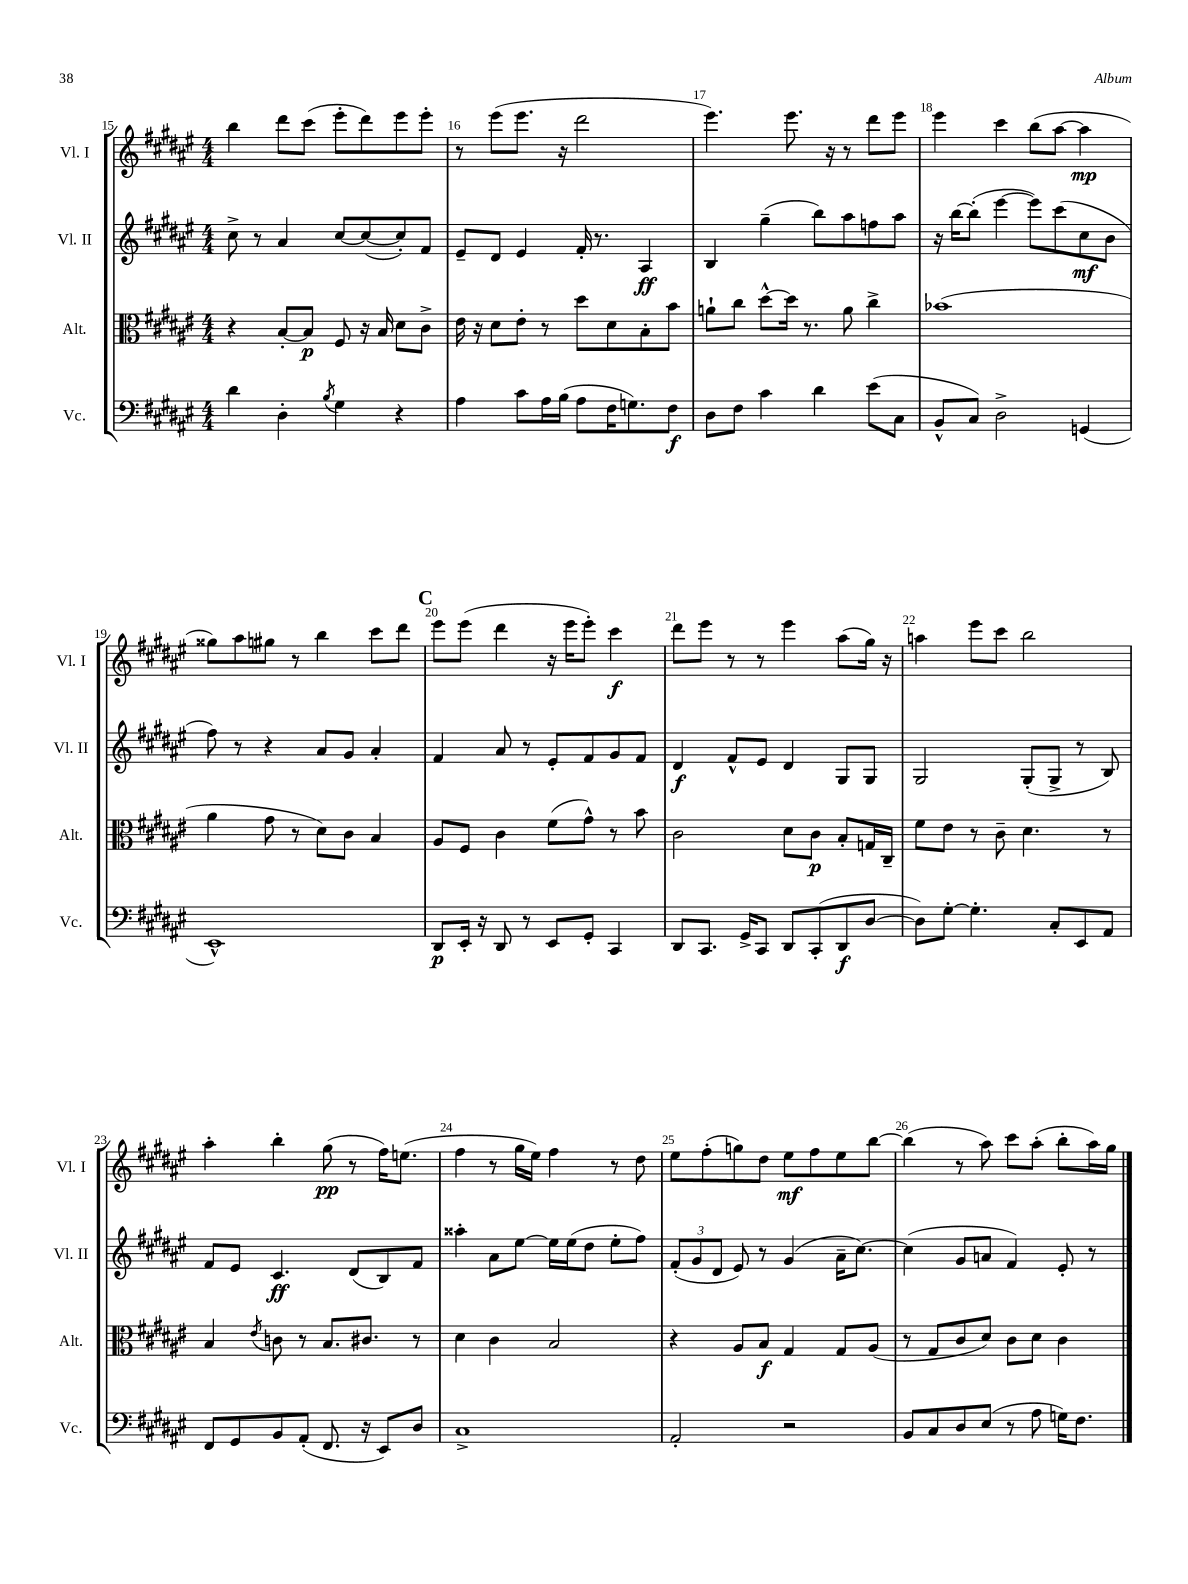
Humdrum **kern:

**kern	**kern	**kern	**kern
*staff4	*staff3	*staff2	*staff1
*clefF4	*clefC3	*clefG2	*clefG2
*k[f#c#g#d#a#e#]	*k[f#c#g#d#a#e#]	*k[f#c#g#d#a#e#]	*k[f#c#g#d#a#e#]
*M4/4	*M4/4	*M4/4	*M4/4
4d#	4r	8cc#^	4bb
.	.	8r	.
4D#'	[8B'	4a#	8ddd#
.	8B]	.	(8ccc#
8qB	.	.	.
4G#	8F#	[8cc#	8eee#'
.	16r	(8cc#_	8ddd#)
.	16B	.	.
4r	8d#	8cc#'])	8eee#
.	8c#^	8f#	8eee#'
=	=	=	=
4A#	16e#	8e#~	8r
.	16r	.	.
.	8d#	8d#	(8eee#
8c#	8e#'	4e#	8.eee#
16A#	8r	.	.
(16B	.	.	16r
8A#	8dd#	16f#'	2ddd#
.	.	8.r	.
16F#	8d#	.	.
8.G)	.	.	.
.	8B'	4A#	.
8F#	8b	.	.
=	=	=	=
8D#	8a`	4B	4.eee#)
8F#	8cc#	.	.
4c#	[8dd#^^	(4gg#~	.
.	16dd#]	.	8.eee#
.	8.r	.	.
4d#	.	8bb)	.
.	.	.	16r
.	8a	8aa#	8r
(8e#	4cc#^	8ff	8ddd#
8C#	.	8aa#	8eee#
=	=	=	=
8BB^^	(1b-	16r	4eee#
.	.	[16bb	.
8C#)	.	(8bb']	.
2D#^	.	[4eee#	4ccc#
.	.	8eee#])	(8bb
.	.	(8ccc#	[8aa#
(4GG	.	8cc#	4aa#]
.	.	8b	.
=	=	=	=
1EE#^^)	4a#	8ff#)	8gg##)
.	.	8r	8aa#
.	8g#	4r	8gg#
.	8r	.	8r
.	8d#)	8a#	4bb
.	8c#	8g#	.
.	4B	4a#'	8ccc#
.	.	.	8ddd#
=	=	=	=
8DD#	8A#	4f#	8eee#
16EE#'	8F#	.	(8eee#
16r	.	.	.
8DD#	4c#	8a#	4ddd#
8r	.	8r	.
8EE#	(8f#	8e#'	16r
.	.	.	16eee#
8GG#'	8g#^^)	8f#	8eee#')
4CC#	8r	8g#	4ccc#
.	8b	8f#	.
=	=	=	=
8DD#	2c#	4d#	8ddd#
8.CC#	.	.	8eee#
.	.	8f#^^	8r
16GG#^	.	.	.
8CC#	.	8e#	8r
8DD#	8d#	4d#	4eee#
(8CC#'	8c#	.	.
8DD#	8B'	8G#	(8aa#
[8D#	16G	8G#	16gg#)
.	16C#~	.	16r
=	=	=	=
8D#])	8f#	2G#	4aa
[8G#'	8e#	.	.
4.G#']	8r	.	8eee#
.	8c#~	.	8ccc#
.	4.d#	(8G#'	2bb
8C#'	.	8G#^	.
8EE#	.	8r	.
8AA#	8r	8B)	.
=	=	=	=
8FF#	4B	8f#	4aa#'
8GG#	.	8e#	.
.	8qe#	.	.
8BB	8c	4.c#	4bb'
(8AA#'	8r	.	.
8.FF#	8.B	.	(8gg#
.	.	(8d#	8r
16r	8.c#	.	.
8EE#)	.	8B)	16ff#)
.	.	.	(8.ee
8D#	8r	8f#	.
=	=	=	=
1C#^	4d#	4aa##'	4ff#
.	4c#	8a#	8r
.	.	[8ee#	16gg#
.	.	.	16ee#)
.	2B	16ee#]	4ff#
.	.	(16ee#	.
.	.	8dd#	.
.	.	8ee#'	8r
.	.	8ff#)	8dd#
=	=	=	=
2AA#'	4r	(12f#'	8ee#
.	.	12g#	.
.	.	.	(8ff#'
.	.	12d#	.
.	8A#	8e#)	8gg)
.	8B	8r	8dd#
2r	4G#	(4g#	8ee#
.	.	.	8ff#
.	8G#	16a#~	8ee#
.	.	[8.cc#)	.
.	(8A#	.	[8bb
=	=	=	=
8BB	8r	(4cc#]	(4bb]
8C#	8G#	.	.
8D#	8c#	8g#	8r
(8E#	8d#)	8a	8aa#)
8r	8c#	4f#)	8ccc#
8A#	8d#	.	(8aa#'
16G)	4c#	8e#'	8bb'
8.F#	.	.	.
.	.	8r	16aa#)
.	.	.	16gg#
==	==	==	==
*-	*-	*-	*-
